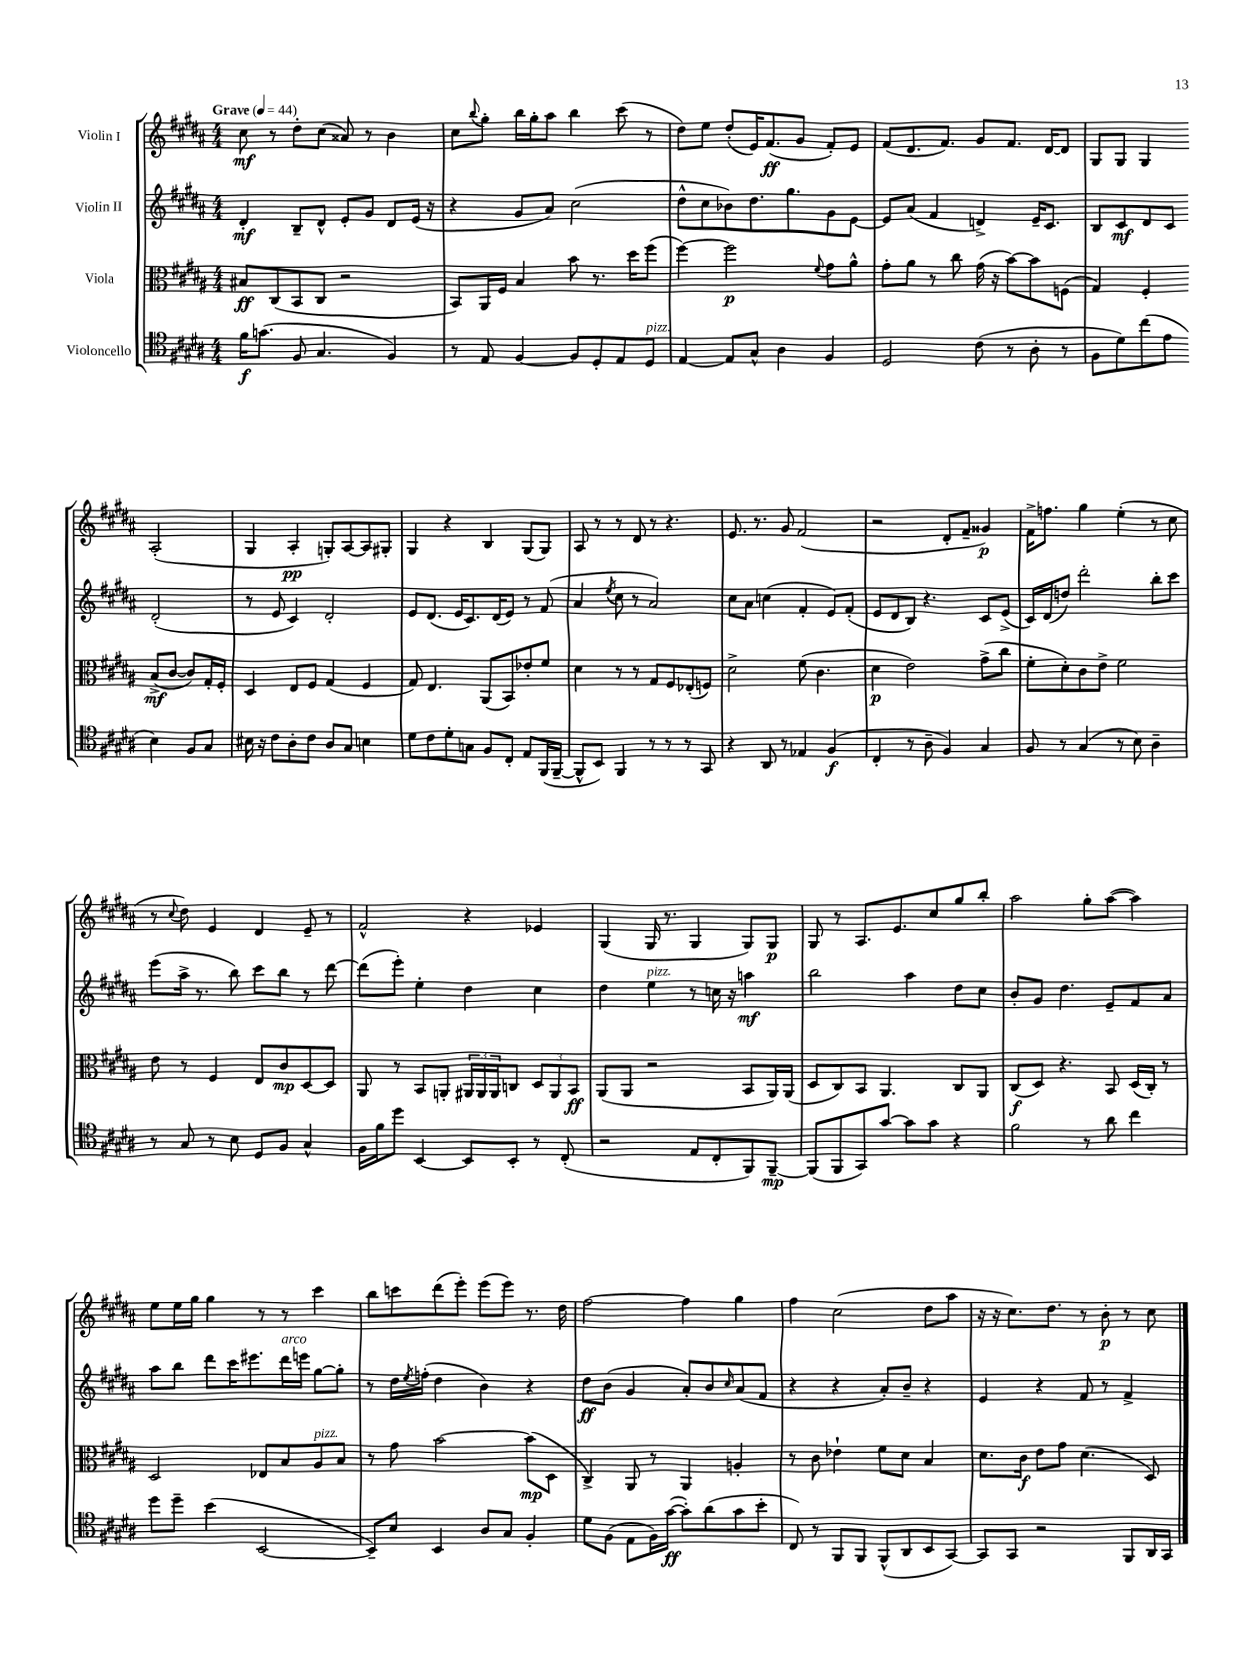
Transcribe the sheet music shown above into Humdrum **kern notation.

**kern	**kern	**kern	**kern
*staff4	*staff3	*staff2	*staff1
*clefC4	*clefC3	*clefG2	*clefG2
*k[f#c#g#d#a#]	*k[f#c#g#d#a#]	*k[f#c#g#d#a#]	*k[f#c#g#d#a#]
*M4/4	*M4/4	*M4/4	*M4/4
*MM44	*MM44	*MM44	*MM44
16f#\LK	8B#/L	4d#'/	8cc#\
(8.g\J	.	.	.
.	(8C#/	.	8r
8F#/	8BB/	8B~/L	8dd#'\L
4.G#/	8C#/J	8d#^^/J	(8cc#\J
.	2r	8e'/L	8a##/)
.	.	8g#/J	8r
4F#/)	.	8d#/L	4b\
.	.	(16e/Jk	.
.	.	16r	.
=	=	=	=
8r	8BB/L)	4r	8cc#\L
.	.	.	8qqbb/
8E/	16AA#/L	.	8gg#'\J
.	16F#/JJ	.	.
[4F#/	4B/	8g#/L	16bb\LL
.	.	.	16gg#'\J
.	.	8a#/J)	8aa#\J
8F#/]L	8b\	(2cc#\	4bb\
8D#'/	8.r	.	.
8E/	.	.	(8ccc#\
.	16dd#\LK	.	.
8D#/J	(8ff#\J	.	8r
=	=	=	=
[4E/	[4ff#\)	8dd#^^\L	8dd#\L)
.	.	8cc#\	8ee\J
8E/]L	2ff#\]	8b-\)	(8dd#'/L
8G#^^/J	.	8.dd#\	16e/K)
.	.	.	(8.f#/
4A#\	.	.	.
.	.	8.gg#\	.
.	.	.	8g#/J
.	8qqf#/	.	.
4F#/	8g#\L	8g#\	8f#'/L)
.	8a#^^\J	[8e\J	8e/J
=	=	=	=
2D#/	8g#'\L	8e/]L	(8f#/L
.	8a#\J	(8a#/J	8.d#/
.	8r	4f#/	.
.	.	.	8.f#/J)
.	8cc#\	.	.
(8c#\	(16g#\	4d^/)	8g#/L
.	16r	.	.
8r	[8b\L)	.	8.f#/J
8A#'\	8b\]	16e~/LK	.
.	.	8.c#/J	[16d#/LK
8r	(8F\J	.	8d#/]J
=	=	=	=
8F#\L	4G#/)	8B/L	8G#/L
8d#\)	.	8c#/	8G#/J
(8cc#\	4F#'/	8d#/	4G#/
8e\J	.	8c#/J	.
4B\)	(8B^/L	(2d#'/	(2A#'/
.	[8c#/J	.	.
8F#/L	8c#/]L)	.	.
8G#/J	16G#'/L	.	.
.	16F#'/JJ	.	.
=	=	=	=
16B#\	4D#/	8r	4G#/
16r	.	.	.
8c#\L	.	8e/	.
8A#'\	8E/L	4c#/)	4A#'/
8c#\J	8F#/J	.	.
8A#/L	(4G#/	2d#'/	8G'/L)
8G#/J	.	.	[8A#/
4B\	4F#/	.	8A#/]
.	.	.	8G#'/J
=	=	=	=
8d#\L	8G#/)	8e/L	4G#/
8c#\	4.E/	(8.d#/J	.
8d#'\	.	.	4r
.	.	16e/LK	.
8G\J	.	8.c#/)	.
8F#/L	(8AA#/L	.	4B/
.	.	(16d#/K	.
8C#'/J	8BB/)	8e/J)	.
8E/L	8e-'/	8r	(8G#/L
(16FF#/L	8f#/J	(8f#/	8G#/J)
[16FF#~/JJ	.	.	.
=	=	=	=
8FF#^^/]L	4d#\	4a#/	8A#/
8BB/J)	.	.	8r
.	.	8qee/	.
4FF#/	8r	8cc#\	8r
.	8r	8r	8d#/
8r	8G#/L	2a#/)	8r
8r	8F#/	.	4.r
8r	(8E-'/	.	.
8GG#/	8F/J)	.	.
=	=	=	=
4r	2d#^\	8cc#\L	8.e/
.	.	8a#\J	.
.	.	.	8.r
8AA#/	.	(4cc\	.
8r	.	.	8g#/
4E-/	(8f#\	4f#'/	(2f#/
.	4.c#\	.	.
(4F#/	.	8e/L)	.
.	.	(8f#'/J	.
=	=	=	=
4C#'/	4d#\	8e/L	2r
.	.	8d#/	.
8r	2e\)	8B/J)	.
8A#~\	.	4.r	.
4F#/)	.	.	8d#'/L
.	.	.	8f#~/J
4G#/	(8g#^\L	8c#/L	4g##/)
.	8cc#\J	(8e^/J	.
=	=	=	=
8F#/	8f#'\L	16c#/LL)	16f#^\LK
.	.	(16d#/J	8.ff\J
8r	8d#'\)	8dd/J)	.
(4G#/	8c#\	2ddd#'\	4gg#\
.	8e^\J	.	.
8r	2f#\	.	(4ee'\
8B\)	.	.	.
4A#~\	.	8bb'\L	8r
.	.	8ccc#\J	8cc#\
=	=	=	=
8r	8e\	(8eee\L	8r
.	.	.	8qqcc#/
8G#/	8r	16aa#^\Jk	8dd#\)
.	.	8.r	.
8r	4F#/	.	4e/
8B\	.	8bb\)	.
8D#/L	8E/L	8ccc#\L	4d#/
8F#/J	8c#/	8bb\J	.
4G#^^/	[8D#/	8r	8e~/
.	8D#/]J	[8ddd#\	8r
=	=	=	=
16F#\LL	8AA#/	(8ddd#\]L	2f#^^/
16f#\J	.	.	.
8dd#\J	8r	8eee'\J)	.
[4BB/	8BB/L	4ee'\	.
.	8AA'/J	.	.
8BB/]L	24AA#/LL	4dd#\	4r
.	24AA#/	.	.
.	24AA#/J	.	.
8BB'/J	8C/J	.	.
8r	12D#/L	4cc#\	4e-/
.	12AA#/	.	.
(8C#'/	.	.	.
.	12BB/J	.	.
=	=	=	=
2r	(8AA#/L	4dd#\	(4G#/
.	8AA#/J	.	.
.	2r	4ee\	16G#/
.	.	.	8.r
8E/L	.	8r	4G#/
8C#'/	.	16cc\	.
.	.	16r	.
8FF#/)	8BB/L	4aa\	8G#/L)
[8FF#~/J	16AA#/L)	.	8G#/J
.	(16AA#/JJ	.	.
=	=	=	=
(8FF#/]L	8D#/L	2bb\	8G#/
8FF#/	8C#/)	.	8r
8GG#/)	8BB/J	.	8.A#/L
[8g#/J	4.AA#/	.	.
.	.	.	8.e/
8g#\]L	.	4aa#\	.
8g#\J	.	.	8cc#/
4r	8C#/L	8dd#\L	8gg#/
.	8AA#/J	8cc#\J	8bb'/J
=	=	=	=
2f#\	(8C#/L	8b'/L	2aa#\
.	8D#/J)	8g#/J	.
.	4.r	4.dd#\	.
8r	.	.	8gg#'\L
8a#\	8BB/	8e~/L	([8aa#\J
4cc#\	(16D#/LL	8f#/	4aa#\])
.	16C#'/JJ)	.	.
.	8r	8a#/J	.
=	=	=	=
8dd#\L	2D#/	8aa#\L	8ee\L
8dd#~\J	.	8bb\J	16ee\L
.	.	.	16gg#\JJ
(4b\	.	8ddd#\L	4gg#\
.	.	16ccc#\K	.
.	.	8.eee#\	.
[2BB/	8E-/L	.	8r
.	8B/	16ddd#\L	8r
.	.	16eee\JJ	.
.	8A#/	[8gg#\L	4ccc#\
.	8B/J	8gg#'\]J	.
=	=	=	=
8BB~/]L)	8r	8r	8bb\L
8B/J	8g#\	16dd#\LL	8ccc\
.	.	8qee/	.
.	.	(16ff'\JJ	.
4BB/	[2b\	4dd#\	(8ddd#\
.	.	.	8eee'\J)
8A#/L	.	4b\)	(8eee\L
8G#/J	.	.	8eee\J)
4F#'/	(8b\]L	4r	8.r
.	8D#\J	.	.
.	.	.	16dd#\
=	=	=	=
8d#\L	4C#^/)	8dd#\L	[2ff#\
(8F#\J	.	(8b\J	.
8E\L	8AA#/	4g#/	.
16F#\L)	8r	.	.
([16g#\JJ	.	.	.
8g#'\]L)	4AA#/	8a#'/L)	4ff#\]
(8a#\	.	8b/	.
.	.	16qqcc#/	.
8g#\	4A'/	(8a#/	4gg#\
8b'\J	.	8f#/J	.
=	=	=	=
8C#/)	8r	4r	4ff#\
8r	8c#\	.	.
8FF#/L	4e-`\	4r	(2cc#\
8FF#/J	.	.	.
(8FF#^^/L	8f#\L	8a#'/L)	.
8AA#/	8d#\J	8b~/J	.
8BB/	4B/	4r	8dd#\L
[8GG#/J)	.	.	8aa#\J
=	=	=	=
8GG#/]L	8.d#\L	4e/	16r
.	.	.	16r
8GG#/J	.	.	8.cc#\L)
.	16c#\Jk	.	.
2r	8e\L	4r	.
.	.	.	8.dd#\J
.	8g#\J	.	.
.	(4.d#\	8f#/	8r
.	.	8r	8b'\
8FF#/L	.	4f#^/	8r
16AA#/L	8D#/)	.	8cc#\
16GG#/JJ	.	.	.
==	==	==	==
*-	*-	*-	*-
